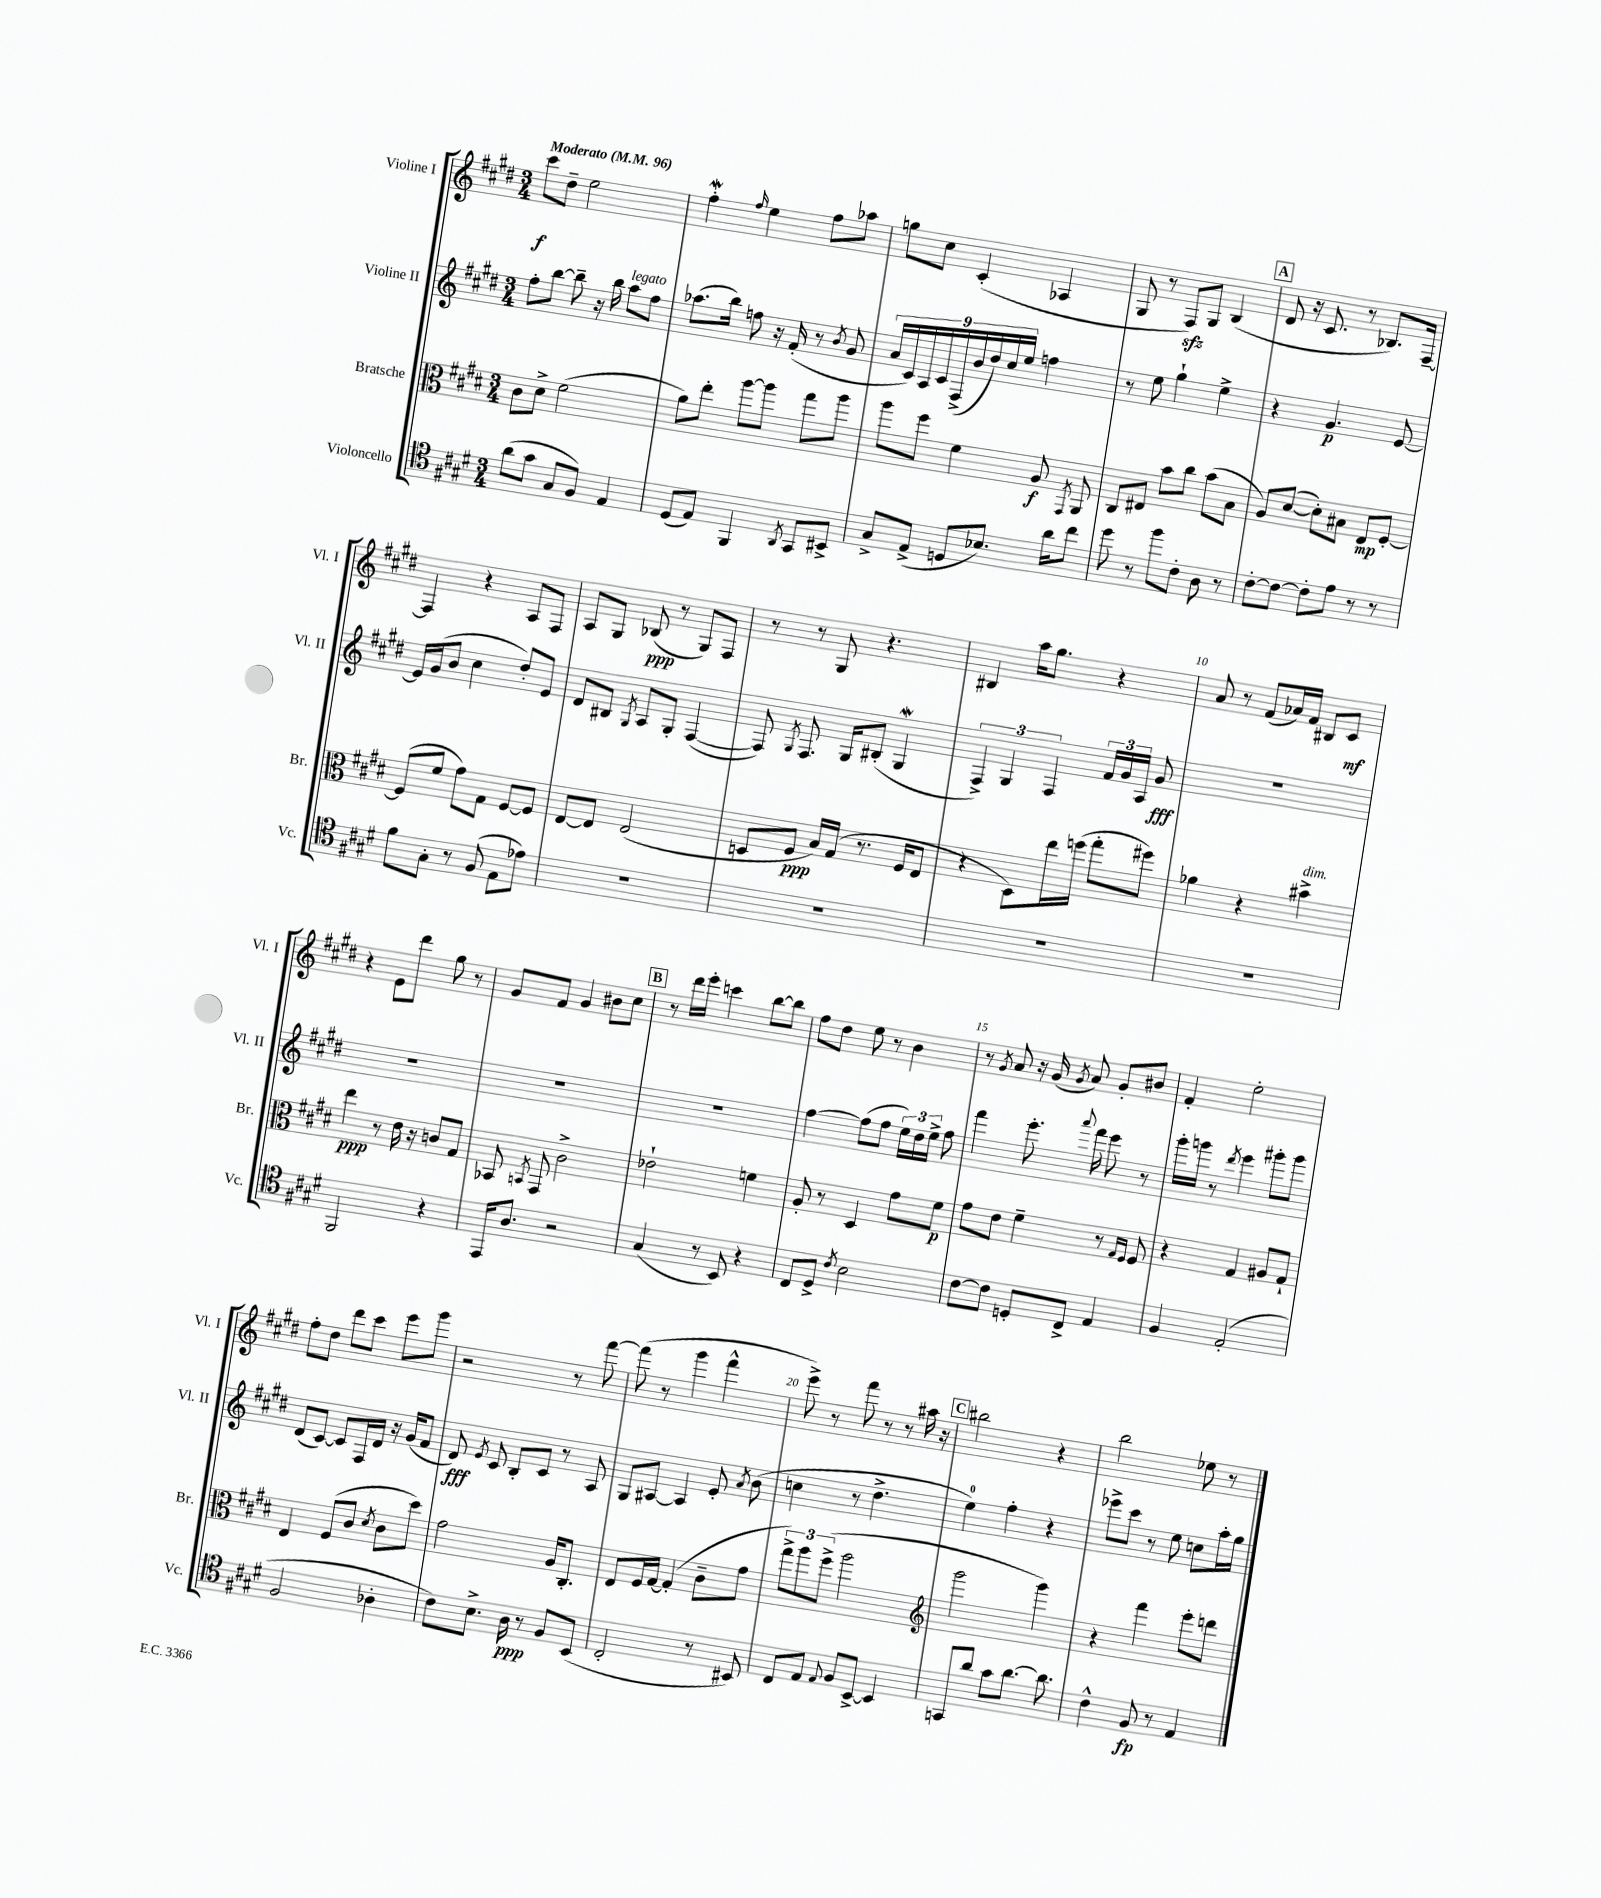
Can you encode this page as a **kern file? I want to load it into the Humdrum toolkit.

**kern	**kern	**kern	**kern
*staff4	*staff3	*staff2	*staff1
*clefC4	*clefC3	*clefG2	*clefG2
*k[f#c#g#d#]	*k[f#c#g#d#]	*k[f#c#g#d#]	*k[f#c#g#d#]
*M3/4	*M3/4	*M3/4	*M3/4
*MM96	*MM96	*MM96	*MM96
(8a	8c#	8ff#'	8ccc#
8g#	8d#^	[8bb	8dd#~
8G#	(2f#	8bb~]	2ee
8F#)	.	16r	.
.	.	16bb	.
4E	.	8aa	.
.	.	8ff#	.
=	=	=	=
(8D#	8a)	(8.aa-	4ff#'
8E)	8ee'	.	.
.	.	16bb)	.
.	.	.	16qqff#
4FF#	[8aa	8ff	4ee
.	8aa]	16r	.
.	.	(16f#'	.
8qAA	.	.	.
8GG#	8gg#	8r	8ff#
.	.	8qb	.
8BB#^	8aa	8g#	8aa-
=	=	=	=
8G#^	8aa	18a	8gg
.	.	18c#)	.
.	.	18A	.
(8E^	8ff#	.	8cc#
.	.	18c#	.
.	.	(18F#^	.
8D	4f#	.	(4c#'
.	.	18b	.
.	.	18dd#)	.
8.B-)	.	.	.
.	.	18cc#	.
.	.	18ee	.
.	8A	4ff	4A-
16a	.	.	.
.	8qGG#	.	.
8cc#	8AA	.	.
=	=	=	=
8dd#	8C#	8r	8G#
8r	8E#	8ee	8r
8ff#	8b	4gg#`	8F#)
8c#'	8cc#	.	8G#
8A	(8b	4ee^	(4B
8r	8B	.	.
=	=	=	=
[8c#'	8A)	4r	8d#
8c#_	([8d#	.	16r
.	.	.	8.c#
8c#']	8d#'])	4.g#	.
8e	8B#	.	8r
8r	8E	.	8.B-)
8r	[8F#'	[8e	.
.	.	.	[16F#~
=	=	=	=
8f#	(8F#]	16e]	4F#]
.	.	(16g#	.
8G#'	8f#	8b	.
8r	8g#)	4cc#	4r
(8F#	8G#	.	.
8E	[8F#	8dd#')	8A
8e-)	8F#]	8e	8F#
=	=	=	=
2.r	[8E	8d#	8A
.	8E]	8B#	8G#
.	.	8qG#	.
.	(2E	8A	(8B-
.	.	8G#'	8r
.	.	([4F#	8G#)
.	.	.	8F#
=	=	=	=
2.r	8D	8F#])	8r
.	.	8qG#	.
.	8F#	8.F#	8r
.	16B)	.	8G#
.	(16G#	16G#	.
.	8.r	(8B#'	4.r
.	.	4G#	.
.	16F#	.	.
.	8E	.	.
=	=	=	=
2.r	4r	6F#^)	4B#
.	.	6G#	.
.	8D#)	.	16aa
.	.	.	8.gg#
.	.	6F#	.
.	16ee	.	.
.	(16ff	.	.
.	8gg#'	24f#	4r
.	.	24g#	.
.	.	24A	.
.	8ff#)	8g#	.
=	=	=	=
2.r	4a-	2.r	8a
.	.	.	8r
.	4r	.	(8f#
.	.	.	16a-)
.	.	.	16f#
.	4b#^	.	8B#
.	.	.	8c#
=	=	=	=
2FF#	4ee	2.r	4r
.	8r	.	8e
.	16e	.	8ddd#
.	16r	.	.
4r	8c	.	8gg#
.	8G#	.	8r
=	=	=	=
16EE	8BB-	2.r	8g#
8.A	.	.	.
.	8qBB	.	.
.	8GG#	.	8f#
2r	2c#^	.	4g#
.	.	.	8b#
.	.	.	8cc#
=	=	=	=
(4G#	2e-`	2.r	8r
.	.	.	16ddd#
.	.	.	16eee'
8r	.	.	4ccc
8BB)	.	.	.
4r	4f	.	[8bb
.	.	.	8bb]
=	=	=	=
8C#	8A'	[4ff#	8ff#
8D#^	8r	.	8dd#
8qc#	.	.	.
2B	4D#	(8ff#]	8ee
.	.	8ff#	8r
.	8g#	24ee)	4b
.	.	24dd#	.
.	.	24ee^	.
.	8f#	8ff#	.
=	=	=	=
[8c#	8g#	4fff#	8r
.	.	.	8qg#
8c#]	8e	.	8a
8D'	4f#~	8.eee'	16r
.	.	.	(16g#
.	.	.	8qg#
8C#^	.	.	8a)
.	.	8qqaaa	.
.	.	16fff#	.
4E	8r	8eee	8g#'
.	16qqG#	.	.
.	16qqF#	.	.
.	8F#	8r	8b#
=	=	=	=
4F#	4r	16ggg#'	4f#'
.	.	16ggg	.
.	.	8r	.
.	.	8qddd#	.
(2E'	4G#	4eee	2ee'
.	8A#	8ggg#'	.
.	8G#`	8ggg#	.
=	=	=	=
2F#	4E	(8d#	8ff#'
.	.	[8c#)	8dd#
.	(8F#	8c#]	8ddd#
.	8c#	16F#	8ccc#
.	.	16d#	.
.	8qd#	.	.
4A-'	8c#	16r	8eee
.	.	(16g#	.
.	8dd#)	8f#	8ggg#
=	=	=	=
8c#)	2g#	8d#)	2r
.	.	8qe	.
8.B^	.	8c#	.
.	.	8B'	.
16A	.	.	.
8r	.	8c#	.
8F#	16A	8r	8r
.	8.C#'	.	.
(8BB	.	8A	[8fff#
=	=	=	=
2C#'	8E	8G#	(8fff#]
.	16F#	[8A#	8r
.	[16G#	.	.
.	(4G#']	4A#]	4ggg#
8r	8c#~	8e'	4fff#^^
.	.	8qa	.
8BB#)	8g#	(8b	.
=	=	=	=
8C#	12gg#^)	4cc	8eee^)
.	12aa	.	.
8E	.	.	8r
.	(12ff#^	.	.
8qqE	.	.	.
8F#	2aa	8r	8fff#
[8BB^	.	4.dd#^	8r
4BB]	.	.	8r
.	.	.	16aa#
.	.	.	16r
=	=	=	=
*	*clefG2	*	*
8GG	2ggg#	4ee)	2bb#
8a	.	.	.
8g#	.	4ff#'	.
[8.a	.	.	.
.	4ggg#)	4r	4r
8.a]	.	.	.
=	=	=	=
4c#^^	4r	8eee-^	2bb
.	.	8ccc#	.
8F#	4fff#	8r	.
8r	.	8ee	.
4E	8eee'	8cc	8ee-
.	8ddd	16aa'	8r
.	.	16gg#	.
==	==	==	==
*-	*-	*-	*-
